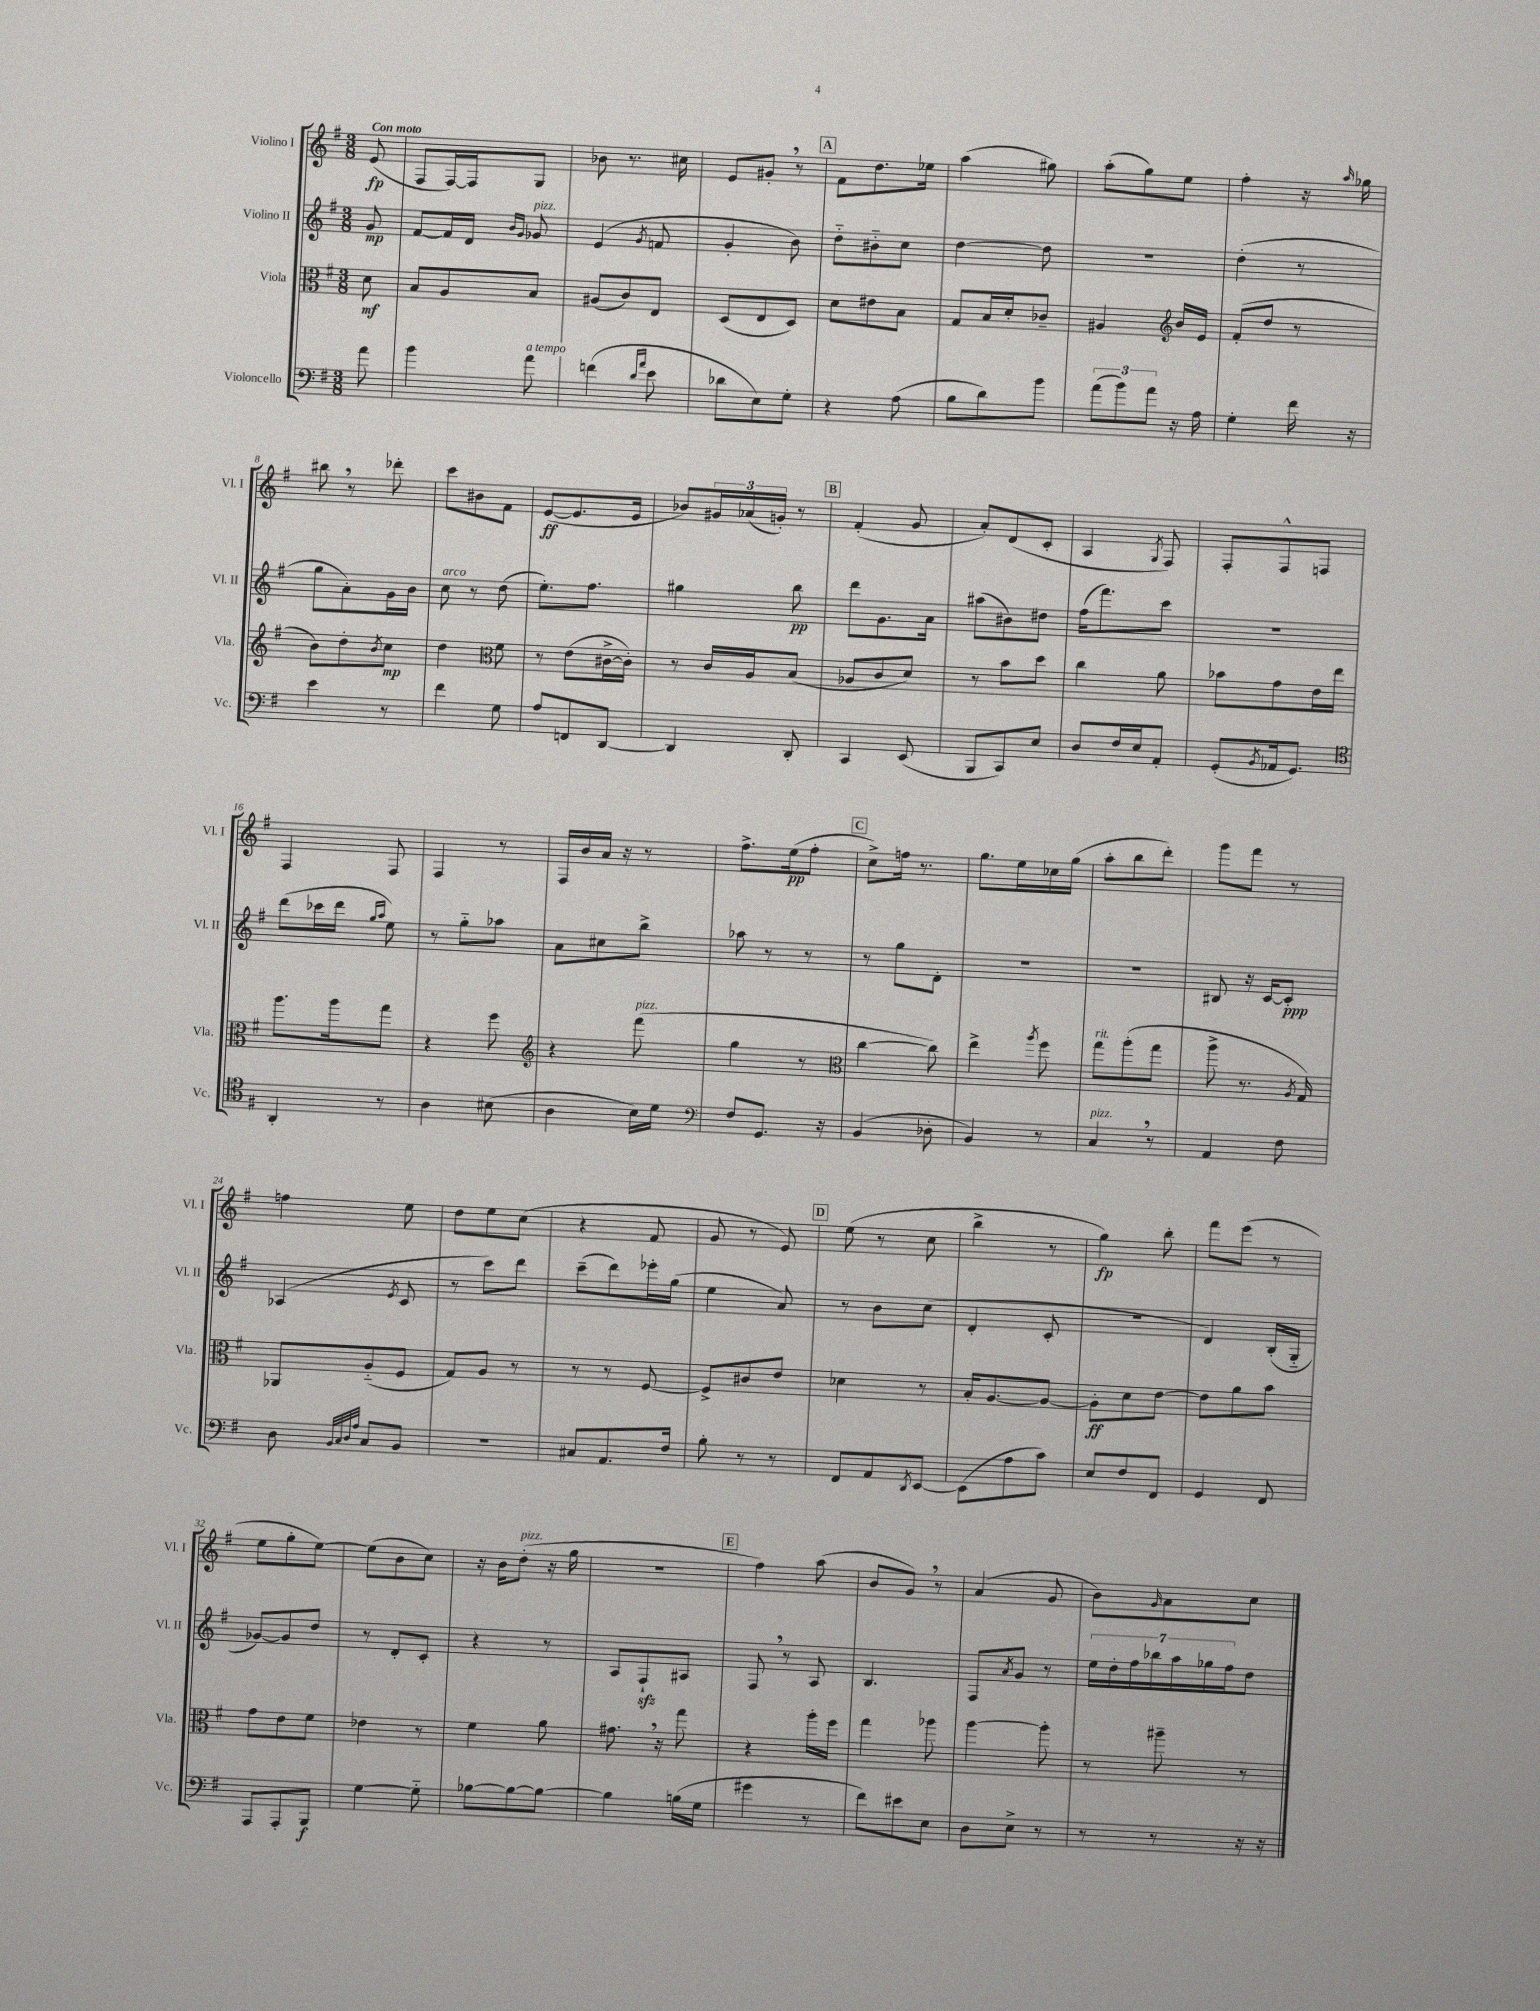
<<
\new StaffGroup <<
\new Staff = "s0" \with { instrumentName = "Violino I" shortInstrumentName = "Vl. I" } {
    \clef treble \key g \major \numericTimeSignature \time 3/8 \partial 8 \tempo "Con moto"
    e'8\fp( |
    fis8 fis16~) fis16 g8 |
    bes'8 r8. cis''16 |
    e'8 gis'8-. \breathe r8 |
    \mark \markup { \box "A" } fis'8 d''8. ees''16 |
    a''4( gis''8) |
    a''8-.( g''8) e''8 |
    fis''4-. r16 \grace { a''16 } ges''16 |
    bis''8 \breathe r8 des'''8-. |
    c'''8 bis'8 fis'8 |
    e'8~\ff( e'8. e'16 |
    bes'8) \tuplet 3/2 { gis'16 aes'16( g'16-.) } r8 |
    \mark \markup { \box "B" } fis'4-.( g'8 |
    a'8-.) d'8( c'8-. |
    a4 \acciaccatura { g8 } fis8) |
    fis8-. fis8-^ f8 |
    fis4 fis8 |
    fis4 r8 |
    fis16 b'16 a'16 r16 r8 |
    fis''8.-> e''16\pp( fis''8-. |
    \mark \markup { \box "C" } c''8->) f''16 r8. |
    g''8. e''16 ces''16 g''16( |
    a''8-. b''8 d'''8-.) |
    g'''8 fis'''8 r8 |
    f''4 e''8 |
    d''8 e''8 c''8( |
    r4 fis'8 |
    g'8 r8 e'8) |
    \mark \markup { \box "D" } e''8( r8 c''8 |
    b''4-> r8 |
    g''4\fp) b''8-. |
    fis'''8 e'''8( r8 |
    e''8 g''8-. e''8~) |
    e''8( b'8 c''8) |
    r16 b'16 d''8-.^\markup { \italic "pizz." }( r16 g''16 |
    R4. |
    \mark \markup { \box "E" } fis''4) a''8( |
    b'8 g'8) \breathe r8 |
    a'4( g'8 |
    b'8) \grace { g'16 } a'8 c''8 \bar "|." |
}
\new Staff = "s1" \with { instrumentName = "Violino II" shortInstrumentName = "Vl. II" } {
    \clef treble \key g \major \numericTimeSignature \time 3/8 \partial 8
    g'8\mp |
    fis'8~ fis'16 d'16 \grace { b'16 g'16 } ges'8^\markup { \italic "pizz." } |
    e'4( \acciaccatura { g'8 } f'8 |
    g'4-. b'8) |
    \mark \markup { \box "A" } d''8-_ bis'8-_ c''8 |
    d''4~ d''8 |
    r4. |
    d''4-.( r8 |
    g''8 a'8-.) g'16 b'16 |
    c''8^\markup { \italic "arco" } r8 d''8( |
    e''8.-.) fis''8. |
    gis''4 b''8\pp |
    \mark \markup { \box "B" } d'''8 g'8. a'16 |
    ais''8( bis'8) dis''8 |
    fis''16( fis'''8.) c'''8 |
    R4. |
    d'''8( ces'''16 d'''16 \grace { g''16 a''16 } e''8) |
    r8 g''8-_ aes''8 |
    a'8 cis''8 b''8-> |
    aes''8 r8 r8 |
    \mark \markup { \box "C" } r8 g''8 d'8-. |
    R4. |
    r4. |
    bis8 r16 c'16~ c'8-.\ppp |
    aes4( \acciaccatura { e'8 } c'8 |
    r8 c'''8) d'''8 |
    c'''8--( d'''8) ees'''16-. g''16( |
    e''4 a'8) |
    \mark \markup { \box "D" } r8 b'8 c''8( |
    d'4-. c'8-. |
    R4. |
    d'4) b16-.( g16-_ |
    ges'8~) ges'8 d''8 |
    r8 d'8-. c'8-. |
    r4 r8 |
    a8 fis8-!\sfz ais8 |
    \mark \markup { \box "E" } fis8 \breathe r8 a8 |
    b4. |
    fis8 \acciaccatura { a'8 } g'8 r8 |
    \tuplet 7/4 { e''16 d''16-. fis''16 bes''16 a''16 ges''16 fis''16 } d''8 \bar "|." |
}
\new Staff = "s2" \with { instrumentName = "Viola" shortInstrumentName = "Vla." } {
    \clef alto \key g \major \numericTimeSignature \time 3/8 \partial 8
    d'8\mf |
    b8 a8 b8 |
    ais8( c'8) e8 |
    d8( e8 d8) |
    \mark \markup { \box "A" } d'8 eis'8 b8 |
    g8 b16 d'16-. ces'8-- |
    ais4 \clef treble b'16 e'16 |
    fis'8-.( d''8 r8 |
    b'8) d''8-. \acciaccatura { b'8 } c''8\mp |
    d''4 \clef alto fis'8 |
    r8 e'8( cis'16~-> cis'16-.) |
    r8 c'16 a16 b8( |
    \mark \markup { \box "B" } aes8 c'8 d'8) |
    r8 b'8 d''8 |
    c''4 a'8 |
    bes'8 g'8 e'16 e''16 |
    a''8. a''16 g''8 |
    r4 fis''8 |
    \clef treble r4 fis'''8^\markup { \italic "pizz." }( |
    g''4 r8 |
    \mark \markup { \box "C" } \clef alto c''4~ c''8) |
    e''4-> \acciaccatura { a''8 } fis''8 |
    g''8^\markup { \italic "rit." } a''8-.( g''8 |
    a''8-> r8. \acciaccatura { a8 } g16) |
    aes,8 a8-_( fis8 |
    g8) a8 r8 |
    r8 r8 fis8~ |
    fis8-> cis'8 e'8 |
    \mark \markup { \box "D" } des'4 r8 |
    b16-. a8.~ a8~ |
    a8-.\ff d'8 e'8~ |
    e'8 a'8 b'8 |
    g'8 e'8 fis'8 |
    ees'4 r8 |
    fis'4 a'8 |
    gis'8. \breathe r16 g''8 |
    \mark \markup { \box "E" } r4 a''16-. fis''16 |
    g''4 aes''8 |
    a''4~ a''8-. |
    r8 ais''8-- r8 \bar "|." |
}
\new Staff = "s3" \with { instrumentName = "Violoncello" shortInstrumentName = "Vc." } {
    \clef bass \key g \major \numericTimeSignature \time 3/8 \partial 8
    a'8 |
    b'4 a'8^\markup { \italic "a tempo" } |
    f'4( \grace { d'16 a'16 } e'8 |
    des'8 e8) g8-. |
    \mark \markup { \box "A" } r4 a8( |
    b8 d'8) b'8 |
    \tuplet 3/2 { a'8( b'8) a'8 } r16 a16 |
    g4-. fis'16 r16 |
    e'4 r8 |
    fis'4 g8 |
    a8 f,8 d,8~ |
    d,4 d,8-. |
    \mark \markup { \box "B" } c,4 e,8( |
    b,,8 c,8) e8 |
    d8 fis16 e16 a,8-. |
    g,8-.( \acciaccatura { b,8 } aes,16 g,8.) |
    \clef tenor a,4-. r8 |
    a4 bis8( |
    a4 b16) d'16 |
    \clef bass fis8 g,8. r16 |
    \mark \markup { \box "C" } b,4( des8-. |
    b,4) r8 |
    c4^\markup { \italic "pizz." } \breathe r8 |
    a,4 fis8 |
    d8 \grace { b,32 c32 d32 a32 } c8 b,8 |
    R4. |
    cis8 a,8. fis16 |
    b8-. r8 r8 |
    \mark \markup { \box "D" } fis,8 a,8 \acciaccatura { d,8 } e,8~ |
    e,8( a8 c'8) |
    e8 fis8 fis,8 |
    g,4 fis,8 |
    a,,8 a,,8-. b,,8\f |
    g4~ g8-_ |
    bes8~ bes8~ bes8~ |
    bes4 b16( g16 |
    \mark \markup { \box "E" } gis'4 r8 |
    fis'8) eis'8 e8 |
    d8 e8-> r8 |
    r8 r8 r16 r16 \bar "|." |
}
>>
>>
